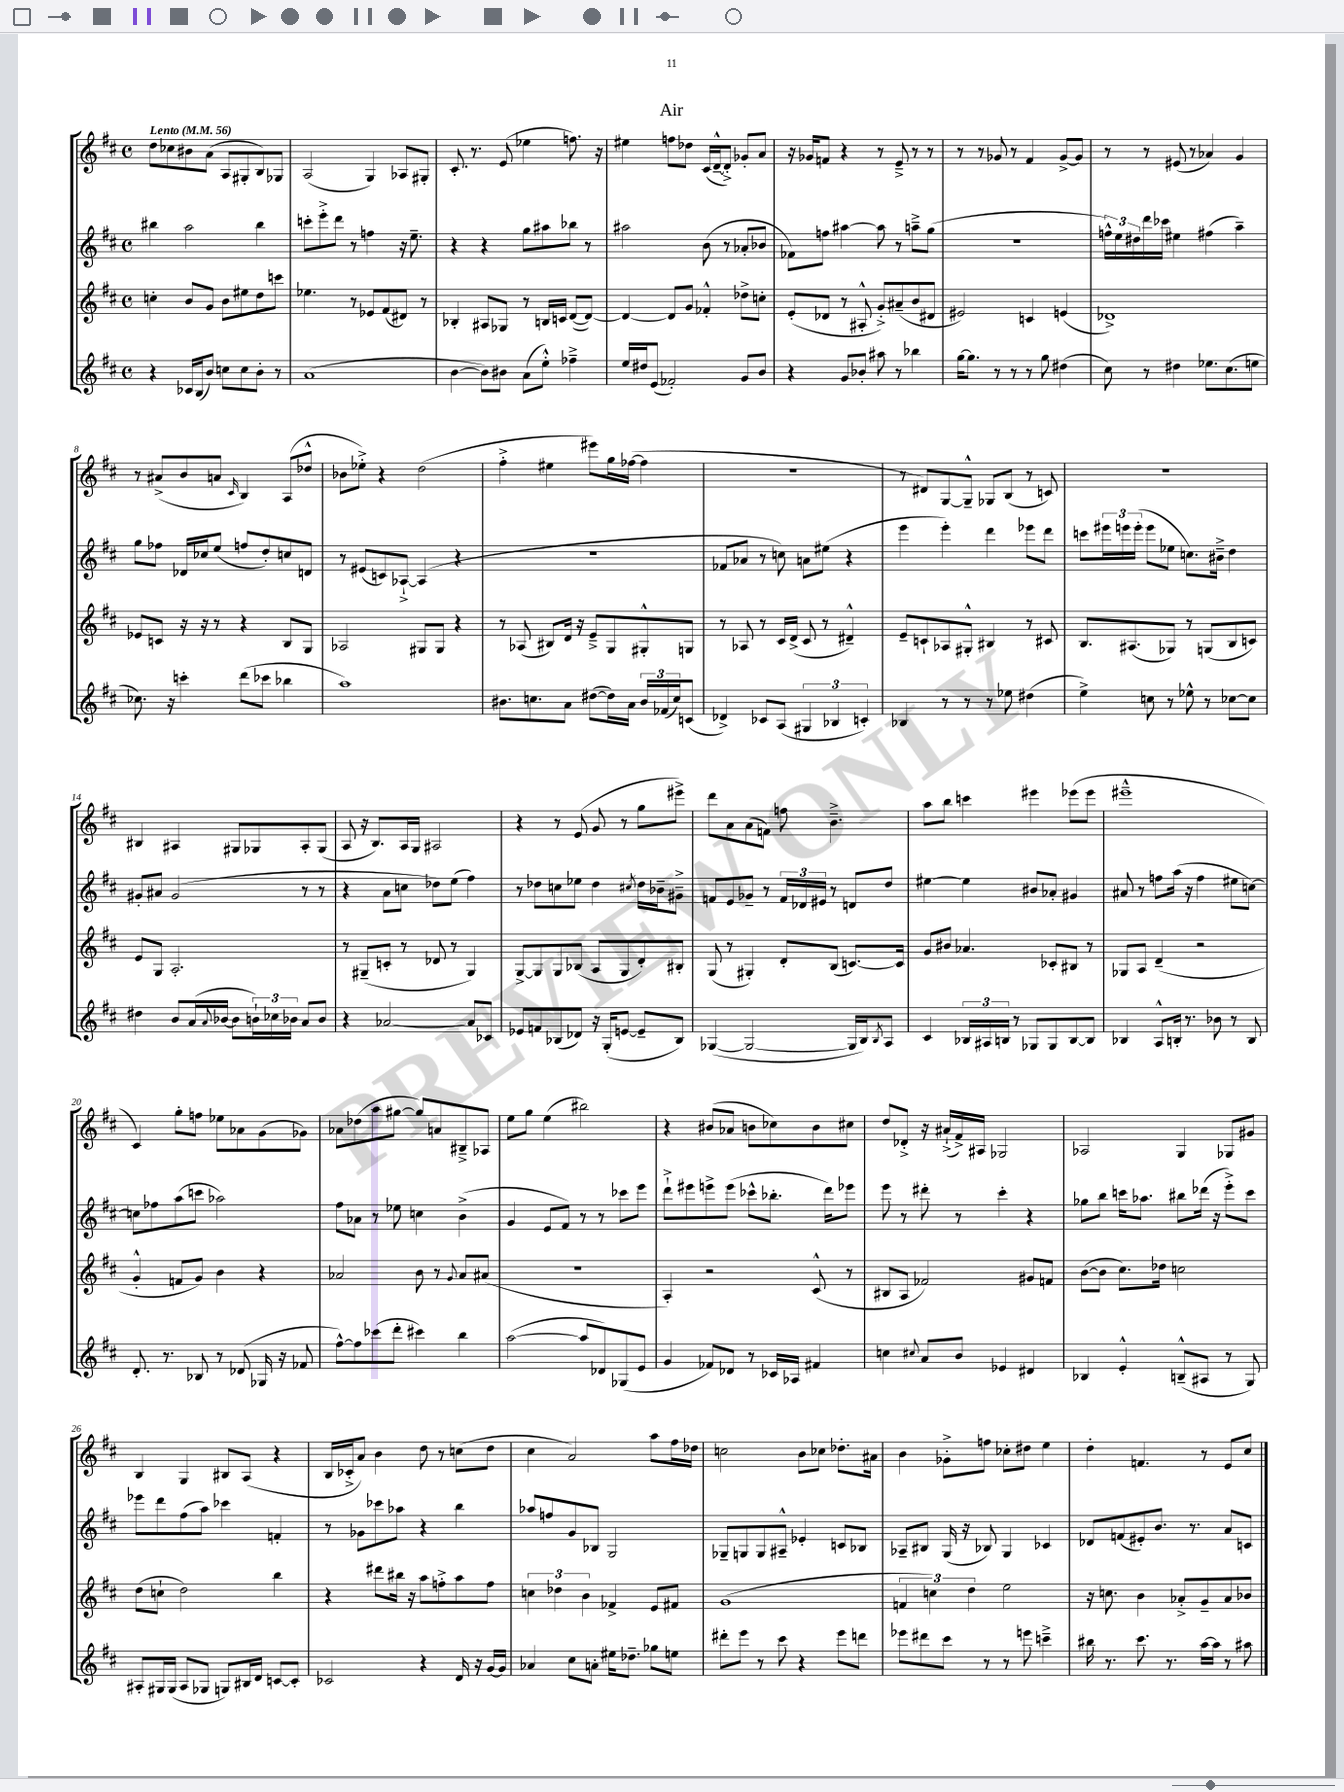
\header { title = "Air" }
<<
\new StaffGroup <<
\new Staff = "s0" {
    \clef treble \key d \major \defaultTimeSignature \time 4/4 \tempo "Lento" 4 = 56
    d''8 ces''8 bis'8 a'8( a8 gis8-. b8) ges8 |
    a2( g4) aes8 gis8-. |
    cis'8.-. r8. e'8( ees''4 f''8.) r16 |
    eis''4 f''8 des''8 cis'16( d'16~---^ d'8-.->) ges'8-. a'8 |
    r16 ges'16 f'8 r4 r8 e'8---> r8 r8 |
    r8 r8 ges'8 r8 fis'4 ges'8~-> ges'8 |
    r8 r8 eis'8( r8 aes'4) g'4 |
    r8 ais'8->( b'8 a'8 \grace { cis'16 } b4) a8( des''8-^ |
    bes'8 ees''8-.->) r4 d''2( |
    fis''4-.-> eis''4 eis'''8) g''16 fes''16~( fes''4 |
    R1 |
    r8 dis'8) g8~ g8---^ ges8 b8( r8 c'8) |
    r1 |
    bis4 ais4 gis8 ges8 ais8-. ges8( |
    a8 r16 b8.) a16 g16 ais2 |
    r4 r8 e'8( g'8 r8 g''8 eis'''8->) |
    d'''8 a'8 a'8( f'8) f''8 b'4.---> |
    a''8 b''8 c'''4 eis'''4 ees'''8( ees'''8 |
    eis'''1---^ |
    cis'4) g''8-. f''8 ees''8 aes'8 g'8( ges'8) |
    aes'8 des''8( a''8 gis''8~ gis''8) a'8 bis8---> aes8 |
    e''8 g''8 e''4( bis''2) |
    r4 bis'8( aes'8 b'8 ces''8) b'8 cis''8 |
    d''8 des'8-.-> r16 ais'16-!->( fis'16->) ais16 ges2 |
    aes2 g4 ges8 gis'8 |
    b4 g4 bis8 a8( r4 |
    b16 ces'16-.-> a'8) b'4 d''8 r8 c''8( d''8 |
    cis''4 a'2) a''8 fis''16 des''16 |
    c''2 b'8 ces''8 des''8.-. ais'16 |
    b'4 ges'8-.-> f''8 ces''8-. dis''8 e''4 |
    d''4-. f'4. r8 e'8 cis''8 \bar "|." |
}
\new Staff = "s1" {
    \clef treble \key d \major \defaultTimeSignature \time 4/4
    bis''4 a''2 bis''4 |
    c'''8-. e'''8-.-> d'''8 r8 f''4 r16 e''8.-- |
    r4 r4 g''8 ais''8 bes''8 r8 |
    ais''2 b'8( r8 aes'8-. bes'8 |
    fes'8) f''8 ais''4~ ais''8 r8 a''8---> g''8( |
    r1 |
    \tuplet 3/2 { f''16-^) e''16 dis''16 } d'''16 ces'''16 eis''4 fis''4( a''4--) |
    g''8 fes''8 des'16 ces''16 e''8( f''8 d''8-.) c''8 d'8 |
    r8 eis'8( c'8) aes8~-!-> aes4( r4 |
    r1 |
    fes'8 aes'8 r8 c''8) a'8 eis''8( r4 |
    e'''4 e'''4-.) d'''4 ees'''8 d'''8 |
    c'''8 \tuplet 3/2 { eis'''16 e'''16 e'''16-.( } e'''8 ees''8 c''8.) bis'16---> d''4 |
    gis'8-. ais'8 gis'2( r8 r8 |
    r4 a'8 c''8 des''8) e''8( fis''4) |
    r8 des''8 c''8 ees''8 des''4 \acciaccatura { cis''8 } des''16 bes'16-- gis'8---> |
    f'8 e'8 ges'8-- r8 \tuplet 3/2 { f'16 des'16 eis'16 } r8 d'8 d''8 |
    eis''4~ eis''4 bis'8 aes'8-. gis'4 |
    ais'8 r8 f''8 a''16( r16 f''4 eis''8 c''8~) |
    c''8 fes''8 a''8( c'''8 aes''2) |
    fis''8 aes'8 r8 ees''8 c''4 b'4->( |
    g'4 e'8 fis'8) r8 r8 ces'''8 e'''8 |
    d'''8-!-> eis'''8 e'''8-> e'''8( ces'''8-^ bes''8.-. d'''16) ees'''8 |
    e'''8 r8 dis'''8-. r8 cis'''4-. r4 |
    ges''8 b''8 c'''16 aes''8. bis''8 des'''16( r16 e'''8-.->) c'''8 |
    ees'''8 d'''8 fis''8( a''8) ces'''4 f'4-. |
    r8 ges'8 ces'''8 aes''8 r4 b''4 |
    aes''8 f''8 g'8 bes8 g2 |
    ges8-- g8 g8 ais8---^ ees'4-. c'8 bes8 |
    aes8-- bis8 g16( r16 bes8) g4 ces'4 |
    des'8 f'8( eis'8-.) b'8. r8. a'8 c'8 \bar "|." |
}
\new Staff = "s2" {
    \clef treble \key d \major \defaultTimeSignature \time 4/4
    c''4-. b'8 g'8 b'8 eis''8 d''8 c'''8 |
    ees''4. r8 ees'8 fis'8( dis'8) r8 |
    bes4-. ais8 ges8 r8 b16 c'16 d'8~( d'8~) |
    d'4~ d'8 g'8 fes'4-.-^ des''8-> c''8-. |
    e'8-.( des'8 r8 ais8-.-^ g'8-.->) ais'8--( b'8 dis'8 |
    eis'2) c'4 e'4( |
    des'1->) |
    ees'8 c'8 r16 r16 r8 r4 b8 g8 |
    aes2 gis8 gis8 r4 |
    r8 aes8( bis8) d'16 r16 e'8---> g8 gis8-.-^ g8 |
    r8 aes8 r8 cis'16 d'16->( cis'8 r8 dis'4---^) |
    e'8-- c'8-! aes8 gis8-.-^ bis4 r8 cis'8 |
    b8. ais8.( ges8) r8 g8( b8 c'8) |
    e'8 g8 a2.-. |
    r8 gis8--( c'8-. r8 des'8 r8 gis4) |
    g8~-> g8 g8 bes8( a8 g8 d'8-.) bis8-. |
    g8( r8 gis4-.) d'8-. b8( c'8.~) c'16 |
    g'8 bis'8 aes'4. ces'8-. bis8 r8 |
    ges8 a8 d'4--( r2 |
    g'4-.-^ f'8 g'8) b'4 r4 |
    aes'2 b'8 r8 \appoggiatura { g'8 } aes'8 ais'8( |
    R1 |
    a4-.) r2 cis'8-^( r8 |
    bis8 a8 fes'2) gis'8 f'8 |
    b'8~( b'8 cis''8.) des''16 c''2 |
    d''8( c''8-! d''2) b''4 |
    r4 dis'''8 bis''16 r16 a''8 f''8-.-> a''8 f''8 |
    \tuplet 3/2 { c''4 des''4 b'4 } fes'4-> e'8 fis'8 |
    g'1( |
    \tuplet 3/2 { f'4 c''4) d''4 } e''2 |
    r16 c''8. b'4 aes'8-.-> g'8-- aes'8 bes'8 \bar "|." |
}
\new Staff = "s3" {
    \clef treble \key d \major \defaultTimeSignature \time 4/4
    r4 ces'16 b16( b'8) c''8 c''8 b'8-. r8 |
    a'1( |
    b'4~ b'8) bis'8 a'8( e''8-.-^) fes''4---> |
    e''16 dis''16 e'8( fes'2-.) g'8 b'8 |
    r4 g'8 bes'8-. ais''8 r8 bes''4 |
    g''16~ g''8. r8 r8 r8 g''8 dis''4( |
    cis''8) r8 dis''4 ees''8. cis''8.( e''8 |
    ces''8.) r16 c'''4-. d'''8( ces'''8 bes''4 |
    a''1) |
    bis'8. c''8. a'8 dis''8~( dis''16) a'16 \tuplet 3/2 { bis'16 fes'16( c''16) } c'8( |
    des'4->) ces'8 a8( \tuplet 3/2 { gis4 bes4 c'4-.) } |
    bes4 r8 r8 r8 ees''8 dis''4( |
    e''4->) c''8 r8 ees''8-^ r8 ces''8~ ces''8 |
    dis''4 b'8 a'16( \appoggiatura { a'8 } bes'16~ bes'8 \tuplet 3/2 { b'16-!) ces''16 bes'16 } a'8 bes'8 |
    r4 aes'2~ aes'8 ces'8 |
    ees'8 f'8 bes8( des'8) r16 g16-.( e'8~ e'8-- bes8) |
    ges4~( ges2~ ges16 b16) \acciaccatura { b8 } a8 |
    cis'4 \tuplet 3/2 { bes16 ais16 b16 } r8 ges8 ges8 b8~ b8 |
    bes4 a8-^ b16-. r8. bes'8 r8 b8 |
    d'8.-. r8. bes8 r8 des'8( ges16 r16 fes'8 |
    fis''8~-^) fis''8 ces'''8( d'''8-. cis'''4) b''4 |
    a''2~( a''8 des'8) ges8( e'8 |
    g'4 fes'8) des'8 r8 ces'16 aes16 fis'4 |
    c''4 \appoggiatura { cis''8 } a'8 b'8 ees'4 dis'4 |
    bes4 e'4-.-^ b8---^( ais8 r8 g8) |
    ais8-. gis16 gis16( ais8 ges8 g8) bis16 d'16 c'8~ c'8-. |
    ces'2 r4 d'16 r16 g'16~ g'16 |
    aes'4 cis''8 a'8-. eis''16 des''8.-- ges''8 e''8 |
    dis'''8-. e'''8 r8 cis'''8 r4 e'''8 d'''8 |
    ees'''8 dis'''8 cis'''8 r8 r8 e'''8 c'''4---> |
    bis''16 r8. cis'''8. r8. a''16~ a''16 r8 ais''8 \bar "|." |
}
>>
>>
